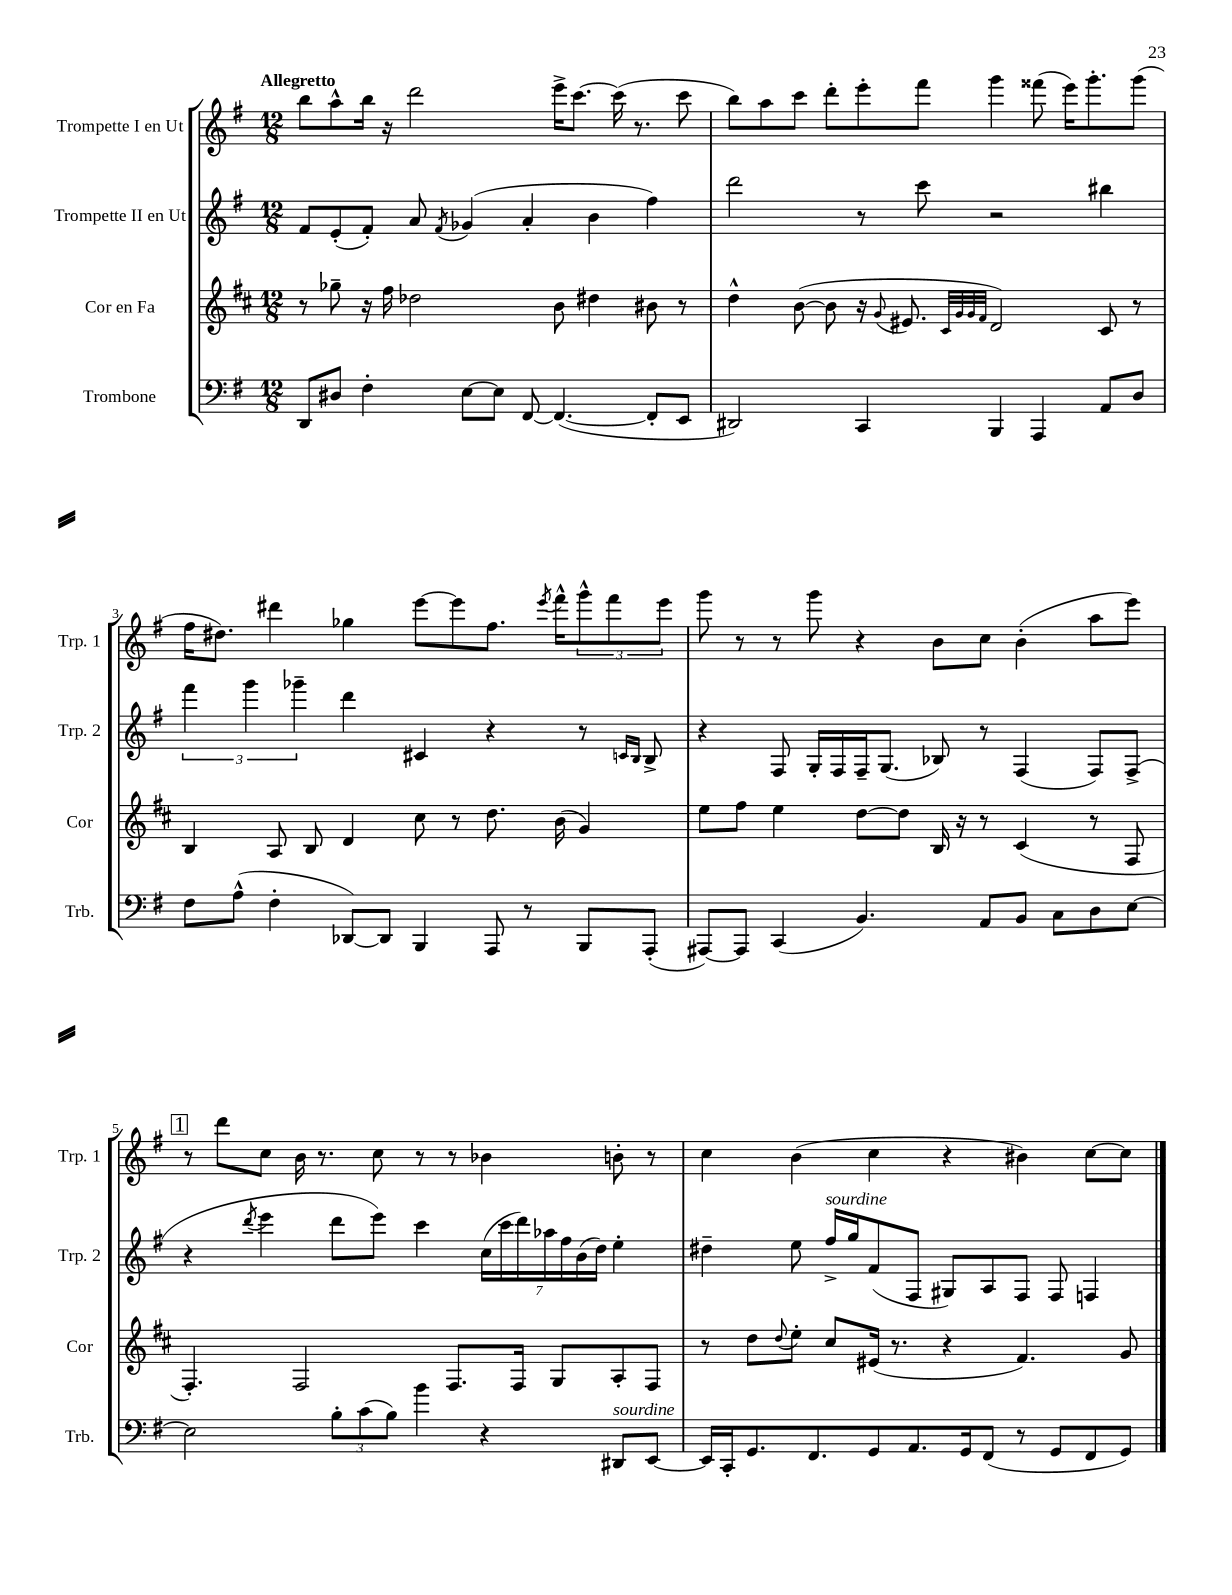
<<
\new StaffGroup <<
\new Staff = "s0" \with { instrumentName = "Trompette I en Ut" shortInstrumentName = "Trp. 1" } {
    \clef treble \key g \major \numericTimeSignature \time 12/8 \tempo "Allegretto"
    b''8 a''8-^ b''16 r16 d'''2 e'''16-> c'''8.~ c'''16( r8. c'''8 |
    b''8) a''8 c'''8 d'''8-. e'''8-. fis'''8 g'''4 fisis'''8( e'''16) g'''8.-. g'''8( |
    fis''16 dis''8.) dis'''4 ges''4 e'''8~ e'''8 fis''8. \acciaccatura { e'''8 } fis'''16-^ \tuplet 3/2 { g'''8-^ fis'''8 e'''8 } |
    g'''8 r8 r8 g'''8 r4 b'8 c''8 b'4-.( a''8 e'''8) |
    \mark \markup { \box "1" } r8 d'''8 c''8 b'16 r8. c''8 r8 r8 bes'4 b'8-. r8 |
    c''4 b'4( c''4 r4 bis'4) c''8~ c''8 \bar "|." |
}
\new Staff = "s1" \with { instrumentName = "Trompette II en Ut" shortInstrumentName = "Trp. 2" } {
    \clef treble \key g \major \numericTimeSignature \time 12/8
    fis'8 e'8-.( fis'8-.) a'8 \acciaccatura { fis'8 } ges'4( a'4-. b'4 fis''4) |
    d'''2 r8 c'''8 r2 bis''4 |
    \tuplet 3/2 { fis'''4 g'''4 ges'''4-- } d'''4 cis'4 r4 r8 \grace { c'16 b16 } b8-> |
    r4 fis8 g16-. fis16 fis16-- g8.( bes8) r8 fis4( fis8) fis8->( |
    \mark \markup { \box "1" } r4 \acciaccatura { d'''8 } e'''4 d'''8 e'''8) c'''4 \tuplet 7/4 { c''16( c'''16 d'''16) aes''16 fis''16 b'16( d''16) } e''4-. |
    dis''4-- e''8 fis''16->^\markup { \italic "sourdine" } g''16 fis'8( fis8 gis8) a8 fis8 fis8 f4 \bar "|." |
}
\new Staff = "s2" \with { instrumentName = "Cor en Fa" shortInstrumentName = "Cor" } {
    \clef treble \key d \major \numericTimeSignature \time 12/8
    r8 ges''8-- r16 fis''16 des''2 b'8 dis''4 bis'8 r8 |
    d''4-^ b'8~( b'8 r16 \appoggiatura { g'8 } eis'8. \grace { cis'32 g'32 g'32 fis'32 } d'2) cis'8 r8 |
    b4 a8 b8 d'4 cis''8 r8 d''8. b'16( g'4) |
    e''8 fis''8 e''4 d''8~ d''8 b16 r16 r8 cis'4( r8 fis8 |
    \mark \markup { \box "1" } fis4.-.) fis2 fis8. fis16 g8 a8-. fis8 |
    r8 d''8 \appoggiatura { d''8 } e''8-. cis''8 eis'16( r8. r4 fis'4.) g'8 \bar "|." |
}
\new Staff = "s3" \with { instrumentName = "Trombone" shortInstrumentName = "Trb." } {
    \clef bass \key g \major \numericTimeSignature \time 12/8
    d,8 dis8 fis4-. e8~ e8 fis,8~ fis,4.~( fis,8-. e,8 |
    dis,2) c,4 b,,4 a,,4 a,8 d8 |
    fis8 a8-^( fis4-. des,8~) des,8 b,,4 a,,8 r8 b,,8 a,,8-.( |
    ais,,8~) ais,,8 c,4( b,4.) a,8 b,8 c8 d8 e8~ |
    \mark \markup { \box "1" } e2 \tuplet 3/2 { b8-. c'8( b8) } b'4 r4 dis,8^\markup { \italic "sourdine" } e,8~ |
    e,16 c,16-. g,8. fis,8. g,8 a,8. g,16 fis,8( r8 g,8 fis,8 g,8) \bar "|." |
}
>>
>>
